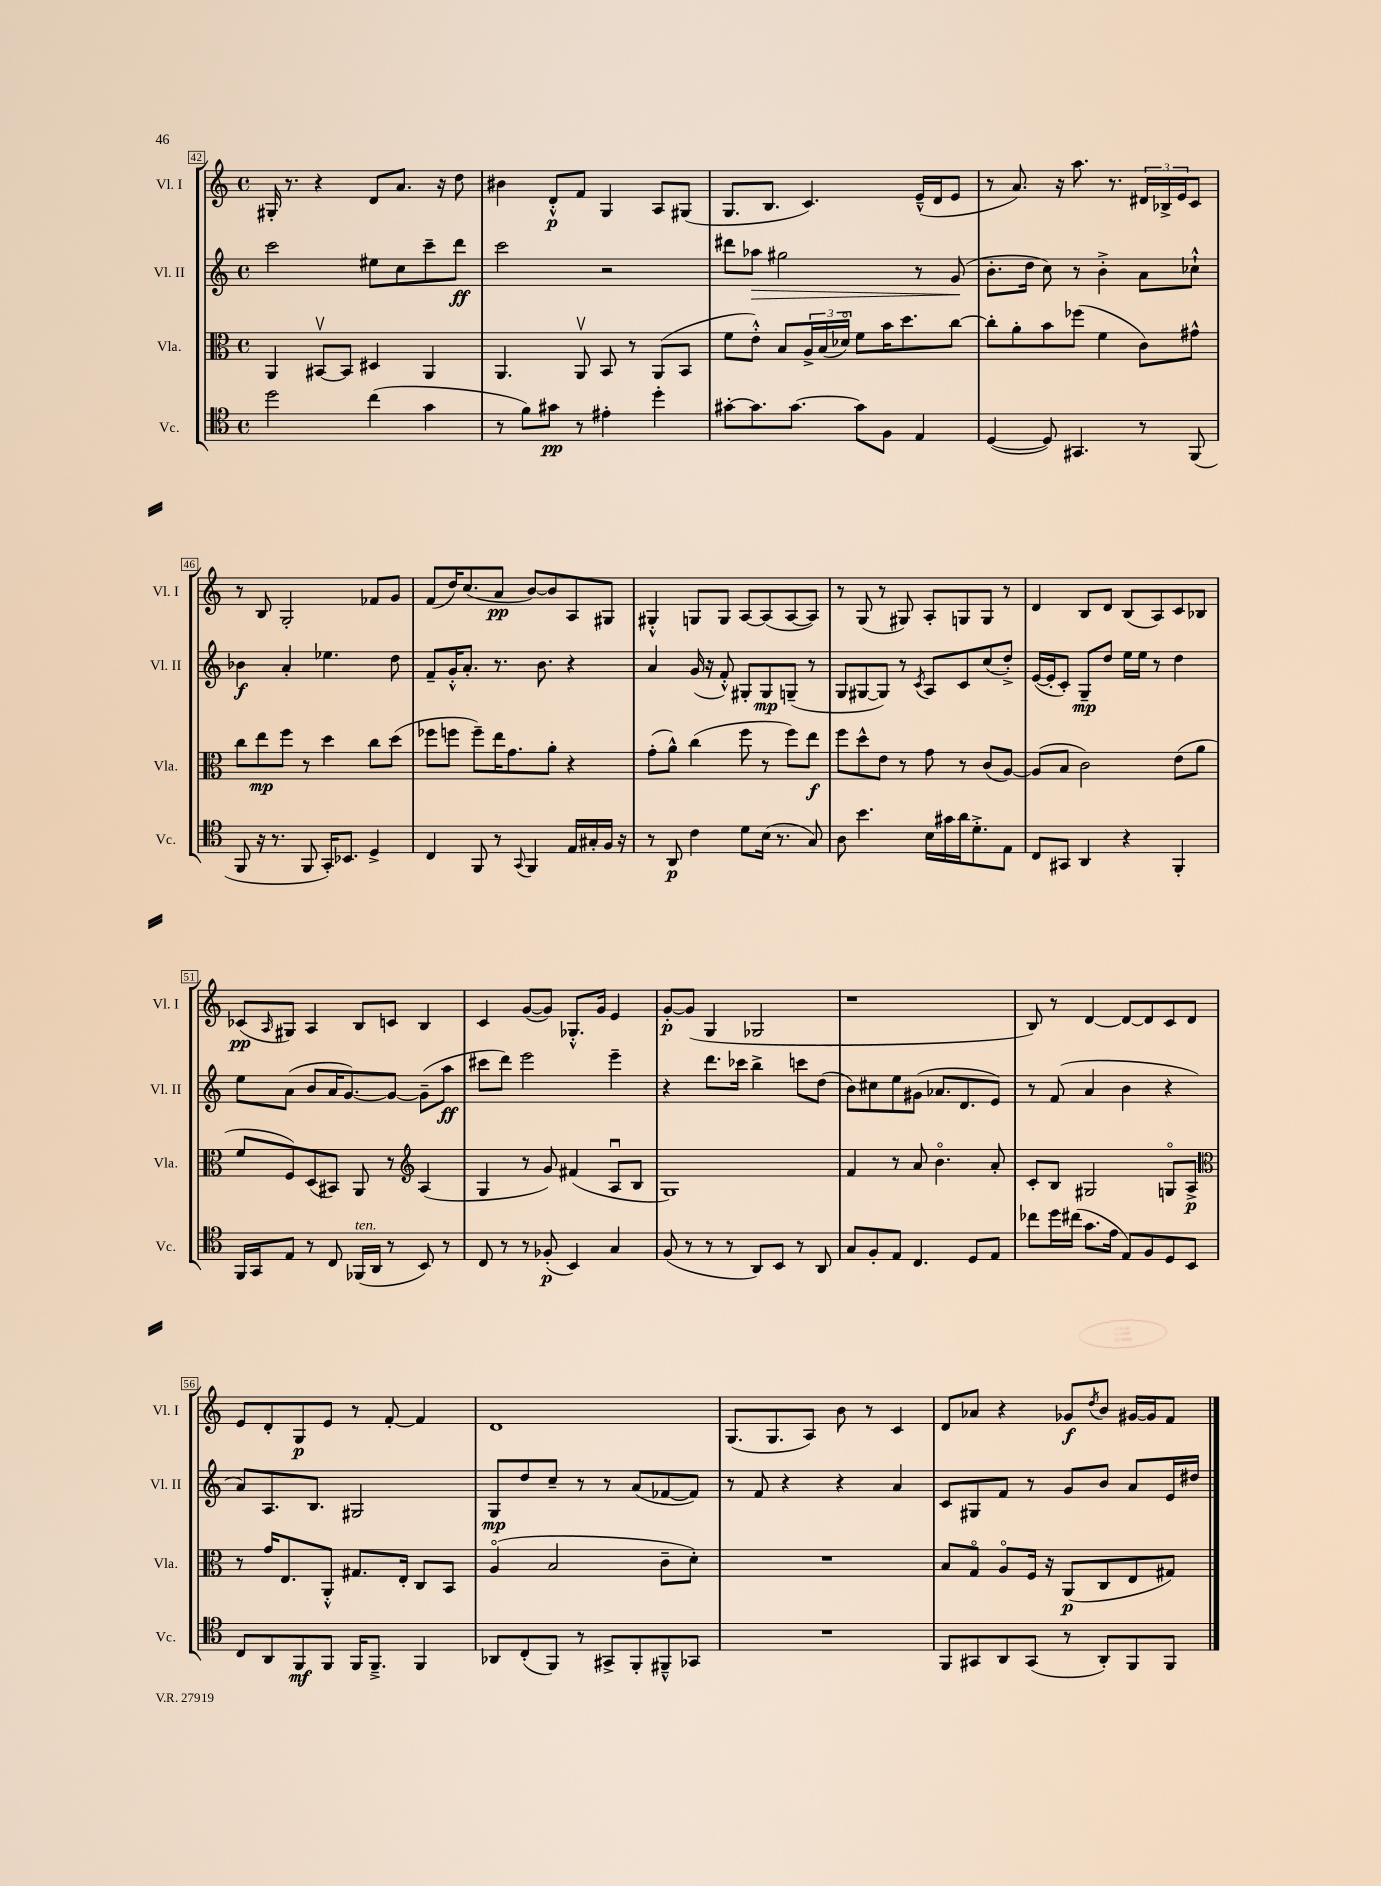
<<
\new StaffGroup <<
\new Staff = "s0" \with { instrumentName = "Vl. I" shortInstrumentName = "Vl. I" } {
    \clef treble \key c \major \defaultTimeSignature \time 4/4
    gis16-. r8. r4 d'8 a'8. r16 d''8 |
    bis'4 d'8-.-^\p f'8 g4 a8 gis8( |
    g8. b8. c'4.) e'16---^( d'16 e'8 |
    r8 a'8.) r16 a''8. r8. \tuplet 3/2 { dis'16 bes16-> e'16 } c'8 |
    r8 b8 g2-. fes'8 g'8 |
    f'8( d''16) c''8.( a'8\pp b'8~) b'8 a8 gis8 |
    gis4-.-^ g8 g8 a8~ a8( a8~ a8) |
    r8 g8( r8 gis8) a8-. g8 g8 r8 |
    d'4 b8 d'8 b8( a8) c'8 bes8 |
    ces'8\pp( \grace { a16 } gis8) a4 b8 c'8 b4 |
    c'4 g'8~( g'8) ges8.-.-^ g'16 e'4 |
    g'8~-.\p g'8( g4 ges2 |
    r1 |
    b8) r8 d'4~ d'8~ d'8 c'8 d'8 |
    e'8 d'8-. g8\p e'8 r8 f'8~-. f'4 |
    d'1 |
    g8.( g8. a8) b'8 r8 c'4 |
    d'8 aes'8 r4 ges'8\f \acciaccatura { d''8 } b'8 gis'16~ gis'16 f'8 \bar "|." |
}
\new Staff = "s1" \with { instrumentName = "Vl. II" shortInstrumentName = "Vl. II" } {
    \clef treble \key c \major \defaultTimeSignature \time 4/4
    c'''2 eis''8 c''8 c'''8-- d'''8\ff |
    c'''2 r2 |
    dis'''8 aes''8\> gis''2 r8 g'8\!( |
    b'8.-. d''16 c''8) r8 b'4-.-> a'8 ces''8-!-^ |
    bes'4\f a'4-. ees''4. d''8 |
    f'8-- g'16-.-^ a'8.-. r8. b'8. r4 |
    a'4 g'16( r16 f'8-.-^) gis8-. gis8\mp g8--( r8 |
    g8 gis8~ gis8) r8 \acciaccatura { c'8 } a8 c'8 c''8( d''8-.->) |
    e'16~( e'16-. c'8-.) g8--\mp d''8 e''16 e''16 r8 d''4 |
    e''8 a'8( b'8 a'16 g'8.~) g'8~ g'8--( a''8\ff |
    cis'''8 d'''8) e'''2 e'''4-- |
    r4 d'''8. ces'''16 b''4-> c'''8 d''8( |
    b'8) cis''8 e''8 gis'8( aes'8. d'8. e'8) |
    r8 f'8( a'4 b'4 r4 |
    a'8) a8. b8. gis2 |
    g8\mp d''8 c''8-- r8 r8 a'8( fes'8~ fes'8) |
    r8 f'8 r4 r4 a'4 |
    c'8 gis8 f'8 r8 g'8 b'8 a'8 e'16 dis''16 \bar "|." |
}
\new Staff = "s2" \with { instrumentName = "Vla." shortInstrumentName = "Vla." } {
    \clef alto \key c \major \defaultTimeSignature \time 4/4
    a,4 bis,8~\upbow bis,8 dis4 a,4 |
    a,4. a,8\upbow b,8 r8 a,8( b,8 |
    f'8 e'8-.-^) b8 \tuplet 3/2 { a16-> b16( des'16\flageolet) } f'8 b'16 d''8. c''8~ |
    c''8-. a'8-. b'8 fes''8( f'4 c'8) gis'8-^ |
    c''8 e''8\mp f''8 r8 d''4 c''8 d''8( |
    fes''8 f''8 f''8--) e''16 g'8. a'8-. r4 |
    g'8-.( a'8-^) c''4( f''8 r8 f''8) e''8\f |
    f''8 d''8-^ e'8 r8 g'8 r8 c'8( a8~) |
    a8( b8 c'2) e'8( a'8 |
    f'8 f8) d8( bis,8) a,8 r8 \clef treble a4( |
    g4 r8 g'8) fis'4( a8\downbow b8 |
    g1) |
    f'4 r8 a'8 b'4.\flageolet a'8-. |
    c'8-. b8 gis2 g8\flageolet a8->\p |
    \clef alto r8 g'16 e8. a,8-.-^ gis8. e16-. c8 b,8 |
    a4\flageolet( b2 c'8-- d'8-.) |
    R1 |
    b8 g8\flageolet a8\flageolet f16 r16 a,8\p( c8 e8 gis8) \bar "|." |
}
\new Staff = "s3" \with { instrumentName = "Vc." shortInstrumentName = "Vc." } {
    \clef tenor \key c \major \defaultTimeSignature \time 4/4
    d''2 c''4( g'4 |
    r8 f'8) gis'8\pp r8 eis'4-. d''4-. |
    gis'8~-. gis'8. gis'8.~ gis'8 f8 e4 |
    d4~( d8) gis,4. r8 f,8( |
    f,8 r16 r8. f,8 g,16-.) bes,8. d4-> |
    c4 f,8 r8 \appoggiatura { g,8 } f,4 e16 gis16-. f16 r16 |
    r8 a,8\p c'4 d'8 b16( r8. g8) |
    a8 b'4. b16 gis'16 a'16 d'8.-.-> e8 |
    c8 gis,8 a,4 r4 f,4-. |
    f,16 g,16 e8 r8 c8 fes,16^\markup { \italic "ten." }( a,16 r8 b,8) r8 |
    c8 r8 r8 fes8-.\p( b,4) g4 |
    f8( r8 r8 r8 a,8) b,8 r8 a,8 |
    g8 f8-. e8 c4. d8 e8 |
    ces''8 d''16 cis''16( g'8. e'16 e8) f8 d8 b,8 |
    c8 a,8 f,8\mf f,8 f,16 f,8.---> f,4 |
    aes,8 c8-.( f,8) r8 gis,8-> f,8-. fis,8---^ ges,8 |
    R1 |
    f,8 gis,8 a,8 gis,8( r8 a,8-.) f,8 f,8 \bar "|." |
}
>>
>>
\layout { \context { \Score currentBarNumber = #42 \override BarNumber.stencil = #(make-stencil-boxer 0.1 0.3 ly:text-interface::print) } }
